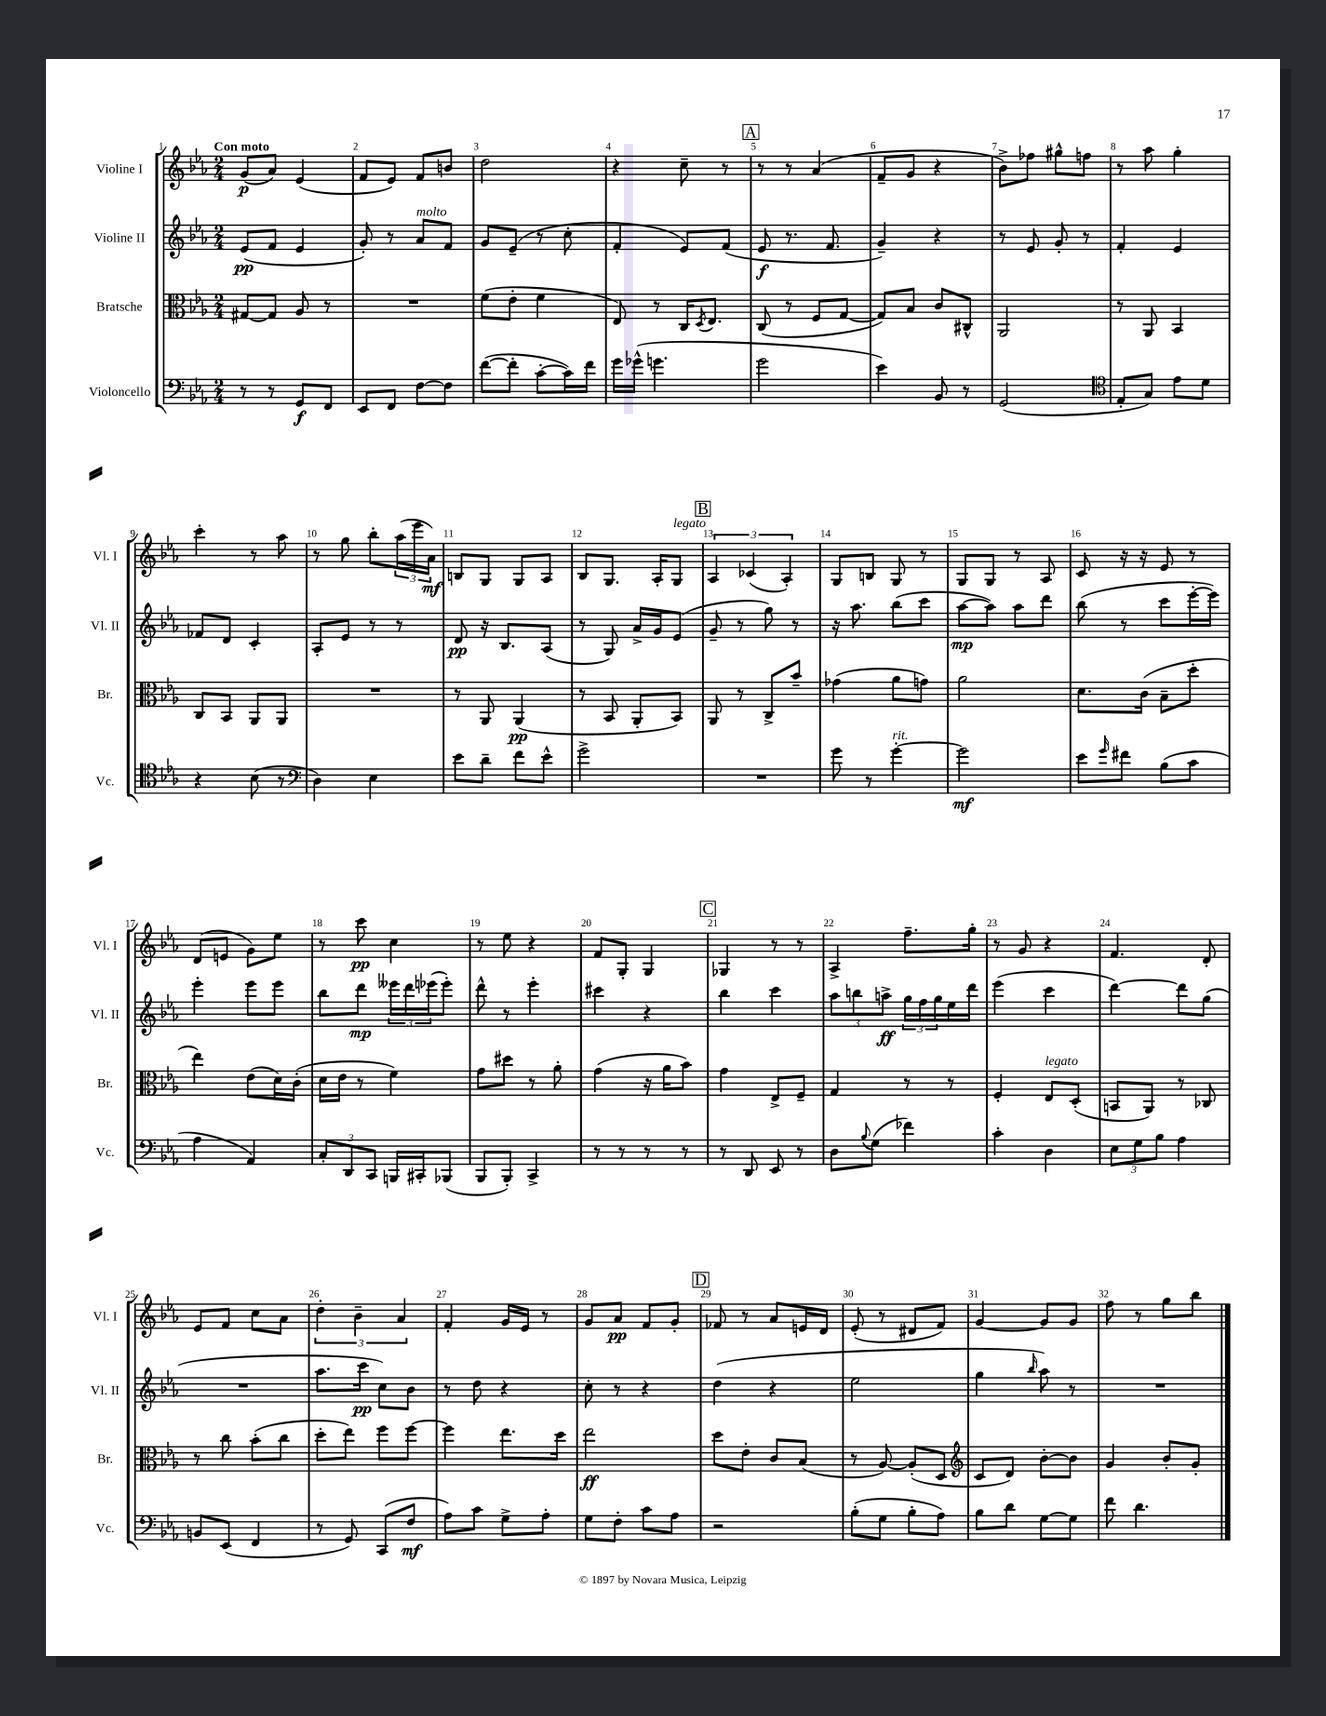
<<
\new StaffGroup <<
\new Staff = "s0" \with { instrumentName = "Violine I" shortInstrumentName = "Vl. I" } {
    \clef treble \key ees \major \numericTimeSignature \time 2/4 \tempo "Con moto"
    g'8\p( aes'8) ees'4( |
    f'8 ees'8) f'8 b'8 |
    d''2 |
    r4 c''8-- r8 |
    \mark \markup { \box "A" } r8 r8 aes'4( |
    f'8-- g'8 r4 |
    bes'8->) fes''8 gis''8-^ f''8 |
    r8 aes''8 g''4-. |
    c'''4-. r8 aes''8 |
    r8 g''8 bes''8-. \tuplet 3/2 { aes''16( ees'''16 aes'16\mf) } |
    b8 g8 g8 aes8 |
    bes8 g8. aes16-. g8^\markup { \italic "legato" } |
    \mark \markup { \box "B" } \tuplet 3/2 { aes4 ces'4( aes4-.) } |
    g8 b8 g8 r8 |
    g8 g8 r8 aes8 |
    c'8 r16 r16 ees'8 r8 |
    d'8( e'8 g'8) ees''8 |
    r8 c'''8\pp c''4 |
    r8 ees''8 r4 |
    f'8 g8-. g4 |
    \mark \markup { \box "C" } ges4 r8 r8 |
    aes4-> f''8.-- g''16-. |
    r8 g'8 r4 |
    f'4. d'8-. |
    ees'8 f'8 c''8 aes'8 |
    \tuplet 3/2 { d''4-. bes'4-- aes'4 } |
    f'4-. g'16 ees'16 r8 |
    g'8 aes'8\pp f'8 g'8-. |
    \mark \markup { \box "D" } fes'8 r8 aes'8 e'16 d'16 |
    ees'8-.( r8 dis'8 f'8) |
    g'4~ g'8 g'8 |
    f''8 r8 g''8 bes''8 \bar "|." |
}
\new Staff = "s1" \with { instrumentName = "Violine II" shortInstrumentName = "Vl. II" } {
    \clef treble \key ees \major \numericTimeSignature \time 2/4
    ees'8\pp( f'8 ees'4 |
    g'8-.) r8 aes'8^\markup { \italic "molto" } f'8 |
    g'8 ees'8--( r8 c''8-. |
    f'4-. ees'8) f'8( |
    \mark \markup { \box "A" } ees'8\f r8. f'8. |
    g'4--) r4 |
    r8 ees'8 g'8-. r8 |
    f'4-. ees'4 |
    fes'8 d'8 c'4-. |
    aes8-. ees'8 r8 r8 |
    d'8\pp r16 bes8. aes8( |
    r8 g8) aes'16-> g'16 ees'8( |
    \mark \markup { \box "B" } g'8-- r8 g''8) r8 |
    r16 aes''8. bes''8( c'''8 |
    aes''8~\mp aes''8) aes''8 d'''8 |
    bes''8( r8 c'''8 ees'''16~-. ees'''16) |
    ees'''4-. ees'''8 ees'''8 |
    bes''8 d'''8\mp \tuplet 3/2 { eeses'''16 d'''16 ees'''16( } ees'''8-.) |
    d'''8-^ r8 ees'''4-. |
    cis'''4 r4 |
    \mark \markup { \box "C" } bes''4 c'''4 |
    \tuplet 3/2 { aes''8 b''8 a''8->\ff } \tuplet 3/2 { g''16 f''16 g''16 } ees''16 d'''16 |
    ees'''4( c'''4 |
    d'''4~) d'''8 g''8( |
    R2 |
    aes''8. c'''16\pp c''8) bes'8 |
    r8 d''8 r4 |
    c''8-. r8 r4 |
    \mark \markup { \box "D" } d''4( r4 |
    ees''2 |
    g''4 \grace { bes''16 } aes''8) r8 |
    R2 \bar "|." |
}
\new Staff = "s2" \with { instrumentName = "Bratsche" shortInstrumentName = "Br." } {
    \clef alto \key ees \major \numericTimeSignature \time 2/4
    gis8~ gis8 aes8 r8 |
    R2 |
    f'8( ees'8-. f'4 |
    ees8) r8 c16 \acciaccatura { d8 } ees8. |
    \mark \markup { \box "A" } c8( r8 f8 g8~ |
    g8) bes8 c'8 cis8-^ |
    aes,2 |
    r8 aes,8 bes,4 |
    c8 bes,8 aes,8 aes,8 |
    R2 |
    r8 aes,8 aes,4\pp( |
    r8 bes,8 aes,8-. bes,8) |
    \mark \markup { \box "B" } aes,8 r8 c8-> bes'8-- |
    ges'4( aes'8 g'8) |
    aes'2 |
    d'8. c'16( bes8-- d''8-. |
    ees''4) ees'8( d'16) c'16-.( |
    d'16 ees'16 r8 f'4) |
    g'8 dis''8 r8 aes'8-. |
    g'4( r16 aes'16 bes'8) |
    \mark \markup { \box "C" } g'4 ees8-> f8-- |
    g4 r8 r8 |
    f4-. ees8^\markup { \italic "legato" } d8-.( |
    b,8 aes,8) r8 ces8 |
    r8 c''8 bes'8-.( c''8 |
    d''8-. ees''8) f''8 f''8~ |
    f''4 ees''8. d''16 |
    ees''2\ff |
    \mark \markup { \box "D" } d''8 ees'8-. c'8 bes8( |
    r8 aes8~) aes8-.( d8 |
    \clef treble c'8 d'8) bes'8~-. bes'8 |
    g'4 bes'8-. g'8-. \bar "|." |
}
\new Staff = "s3" \with { instrumentName = "Violoncello" shortInstrumentName = "Vc." } {
    \clef bass \key ees \major \numericTimeSignature \time 2/4
    r8 r8 g,8\f f,8 |
    ees,8 f,8 f8~ f8 |
    f'8~( f'8-. c'8~-. c'16) f'16 |
    g'16 ges'16-^( g'4. |
    \mark \markup { \box "A" } g'2 |
    ees'4) bes,8 r8 |
    g,2( |
    \clef tenor ees8-. g8) ees'8 d'8 |
    r4 bes8( r8 |
    \clef bass d4) ees4 |
    ees'8 d'8-- f'8 ees'8-^ |
    g'2-> |
    \mark \markup { \box "B" } R2 |
    g'8 r8 g'4~-.^\markup { \italic "rit." } |
    g'2\mf |
    ees'8 \grace { g'16 } fis'8 bes8( c'8 |
    aes4 aes,4) |
    \tuplet 3/2 { c8-. d,8 c,8 } b,,16 cis,16-. bes,,8( |
    bes,,8 bes,,8-.) c,4-> |
    r8 r8 r8 r8 |
    \mark \markup { \box "C" } r8 d,8 ees,8 r8 |
    d8 \appoggiatura { bes8 } g8( fes'4) |
    c'4-. d4 |
    \tuplet 3/2 { ees8 g8 bes8 } aes4 |
    b,8 ees,8( f,4 |
    r8 g,8) c,8( f8\mf |
    aes8) c'8 g8-> aes8-. |
    g8 f8-. c'8 aes8 |
    \mark \markup { \box "D" } r2 |
    bes8-.( g8 bes8-. aes8) |
    bes8 d'8 g8~ g8 |
    f'8 d'4. \bar "|." |
}
>>
>>
\layout { \context { \Score \override BarNumber.break-visibility = ##(#f #t #t) barNumberVisibility = #all-bar-numbers-visible } }
